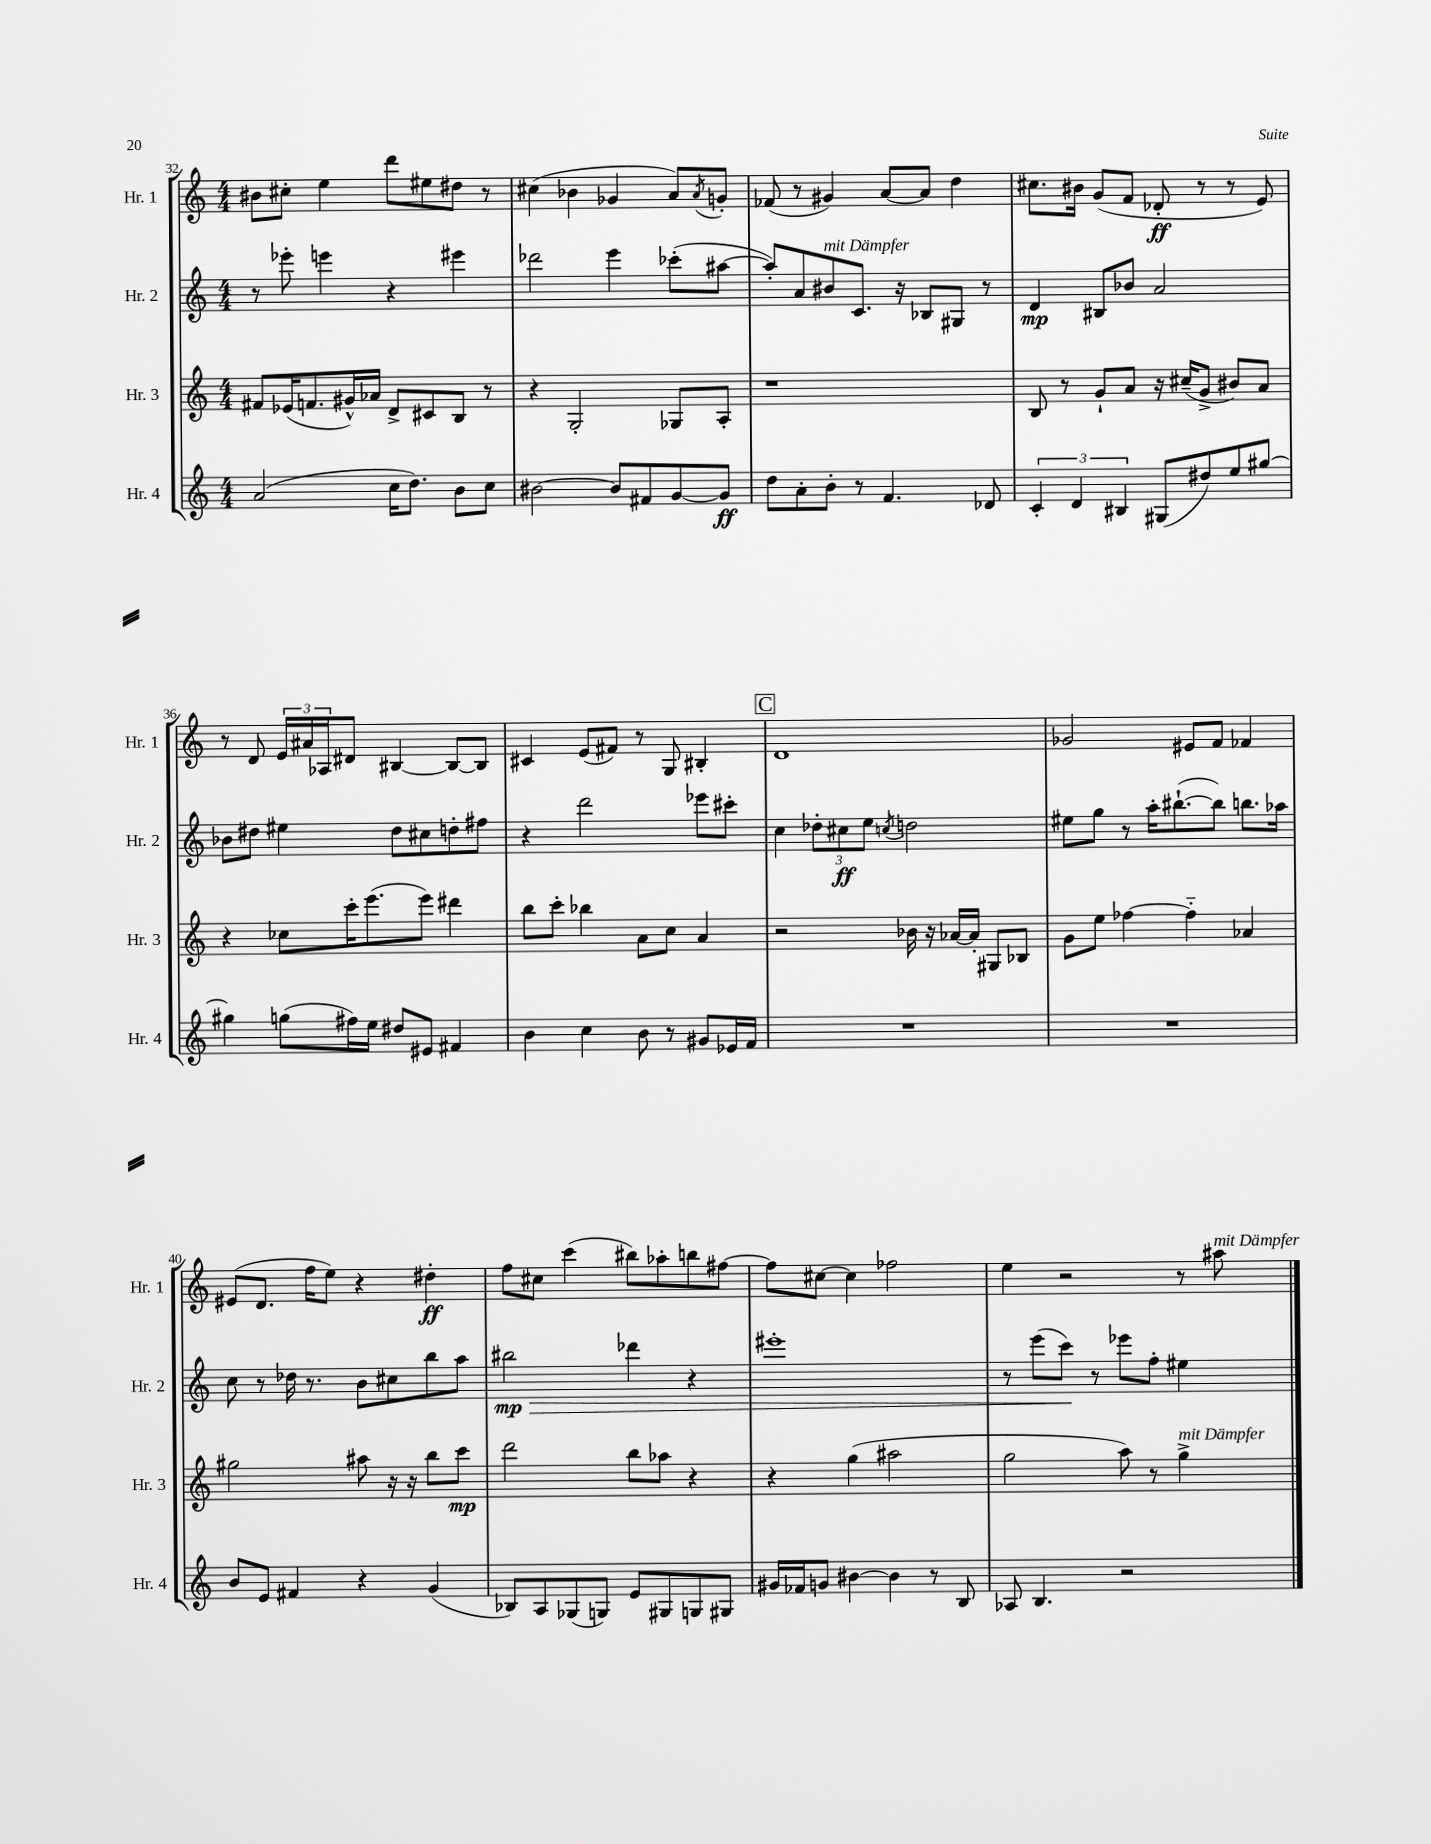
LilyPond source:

<<
\new StaffGroup <<
\new Staff = "s0" \with { instrumentName = "Hr. 1" shortInstrumentName = "Hr. 1" } {
    \clef treble \key c \major \numericTimeSignature \time 4/4
    bis'8 cis''8-. e''4 d'''8 eis''8 dis''8 r8 |
    cis''4( bes'4 ges'4 a'8) \acciaccatura { a'8 } g'8-. |
    fes'8( r8 gis'4) a'8~ a'8 d''4 |
    cis''8. bis'16 g'8( f'8 des'8-.\ff r8 r8 e'8) |
    r8 d'8 \tuplet 3/2 { e'16 ais'16 aes16 } dis'8 bis4~ bis8~ bis8 |
    cis'4 e'8( fis'8) r8 g8 bis4-. |
    \mark \markup { \box "C" } d'1 |
    ges'2 eis'8 f'8 fes'4 |
    eis'8( d'8. f''16 e''8) r4 dis''4-.\ff |
    f''8 cis''8 c'''4( bis''8) aes''8-. b''8 fis''8~ |
    fis''8 cis''8~ cis''4 fes''2 |
    e''4 r2 r8 ais''8^\markup { \italic "mit Dämpfer" } \bar "|." |
}
\new Staff = "s1" \with { instrumentName = "Hr. 2" shortInstrumentName = "Hr. 2" } {
    \clef treble \key c \major \numericTimeSignature \time 4/4
    r8 ees'''8-. e'''4 r4 eis'''4 |
    des'''2 e'''4 ces'''8-.( ais''8~ |
    ais''8-.) a'8 bis'8^\markup { \italic "mit Dämpfer" } c'8. r16 bes8 gis8 r8 |
    d'4\mp bis8 bes'8 a'2 |
    bes'8 dis''8 eis''4 dis''8 cis''8 d''8-. fis''8 |
    r4 d'''2 ees'''8 cis'''8-. |
    \mark \markup { \box "C" } c''4 \tuplet 3/2 { des''8-. cis''8\ff e''8 } \acciaccatura { c''8 } d''2 |
    eis''8 g''8 r8 a''16-. bis''8.~-!( bis''8) b''8. aes''16 |
    c''8 r8 des''16 r8. b'8 cis''8 b''8 a''8 |
    bis''2\mp\> des'''4 r4 |
    eis'''1-. |
    r8 e'''8( c'''8\!) r8 ees'''8 f''8-. eis''4 \bar "|." |
}
\new Staff = "s2" \with { instrumentName = "Hr. 3" shortInstrumentName = "Hr. 3" } {
    \clef treble \key c \major \numericTimeSignature \time 4/4
    fis'8 ees'16( f'8. gis'16-^) aes'16 d'8-> cis'8 b8 r8 |
    r4 g2-. ges8 a8-. |
    r1 |
    b8 r8 g'8-! a'8 r16 cis''16--( g'8-> bis'8) a'8 |
    r4 ces''8 c'''16-. e'''8.( e'''8) dis'''4 |
    b''8 c'''8-. bes''4 a'8 c''8 a'4 |
    \mark \markup { \box "C" } r2 bes'16 r16 aes'16~ aes'16-. gis8 bes8 |
    g'8 e''8 fes''4~ fes''4-_ aes'4 |
    gis''2 ais''8 r16 r16 b''8 c'''8\mp |
    d'''2 b''8 aes''8 r4 |
    r4 g''4( ais''2 |
    g''2 a''8) r8 g''4->^\markup { \italic "mit Dämpfer" } \bar "|." |
}
\new Staff = "s3" \with { instrumentName = "Hr. 4" shortInstrumentName = "Hr. 4" } {
    \clef treble \key c \major \numericTimeSignature \time 4/4
    a'2( c''16 d''8.) b'8 c''8 |
    bis'2~ bis'8 fis'8 g'8~ g'8\ff |
    d''8 a'8-. b'8-. r8 f'4. des'8 |
    \tuplet 3/2 { c'4-. d'4 bis4 } gis8( dis''8) e''8 gis''8~ |
    gis''4 g''8( fis''16) e''16 dis''8 eis'8 fis'4 |
    b'4 c''4 b'8 r8 gis'8 ees'16 f'16 |
    \mark \markup { \box "C" } R1 |
    R1 |
    b'8 e'8 fis'4 r4 g'4( |
    bes8) a8 ges8( g8) e'8 gis8 g8 gis8 |
    gis'16 fes'16 g'8 bis'4~ bis'4 r8 b8 |
    aes8 b4. r2 \bar "|." |
}
>>
>>
\layout { \context { \Score currentBarNumber = #32 } }
